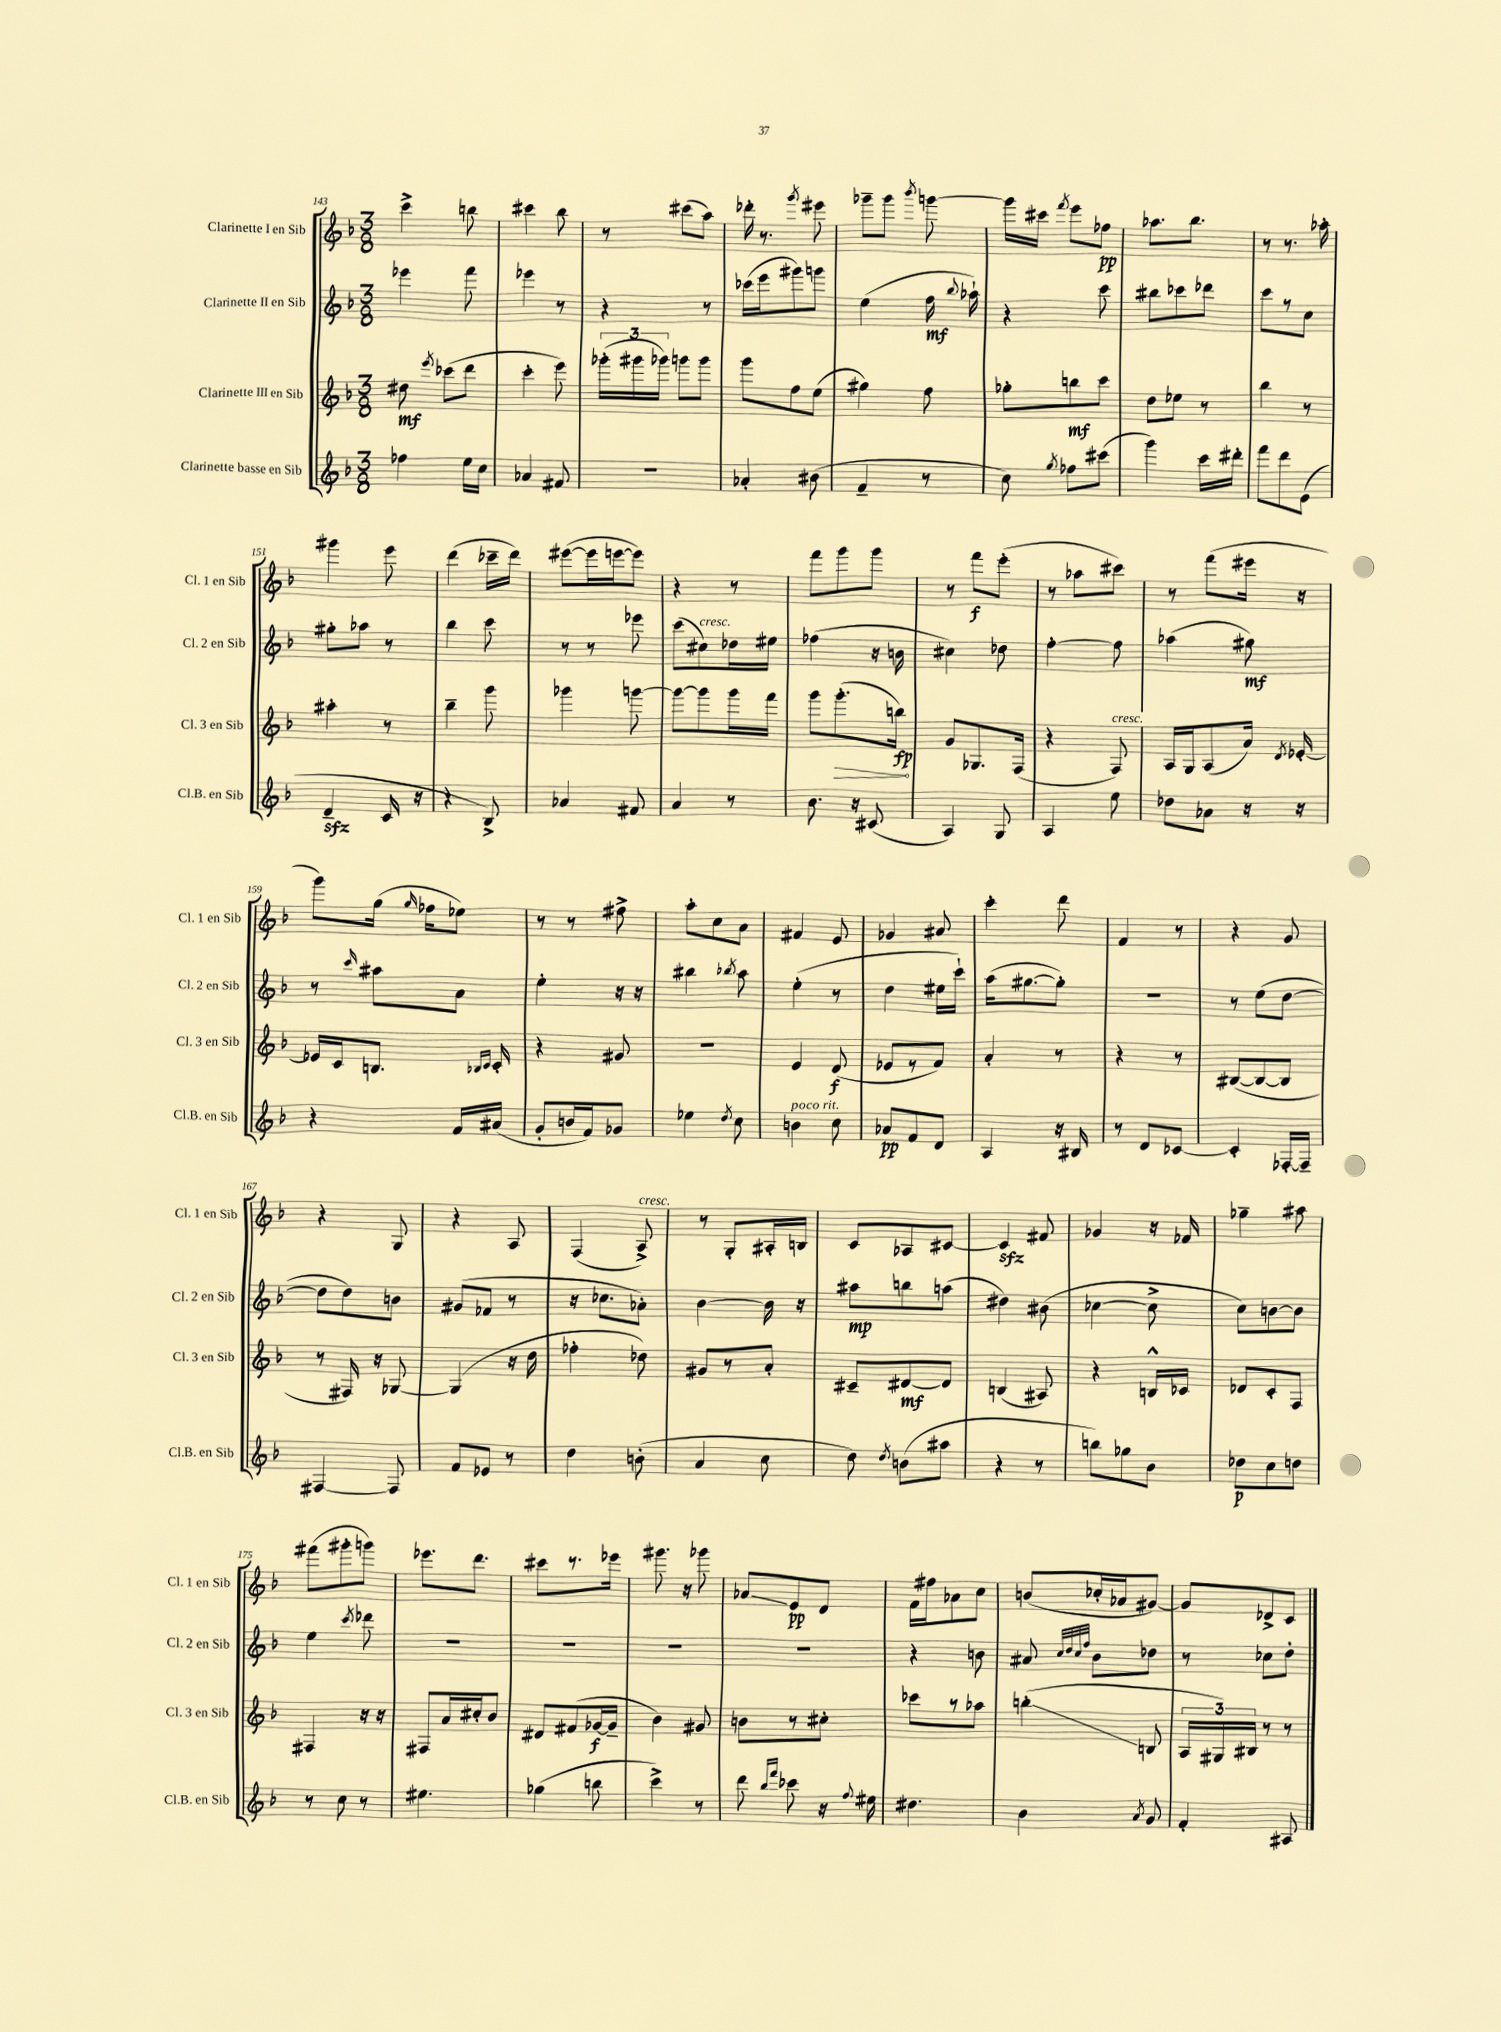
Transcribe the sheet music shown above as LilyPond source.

<<
\new StaffGroup <<
\new Staff = "s0" \with { instrumentName = "Clarinette I en Sib" shortInstrumentName = "Cl. 1 en Sib" } {
    \clef treble \key f \major \numericTimeSignature \time 3/8
    \autoBeamOff c'''4-> b''8 |
    cis'''4 bes''8 |
    r8 cis'''8[( a''8]) |
    des'''16-. r8. \acciaccatura { g'''8 } eis'''8 |
    ges'''8[-- ges'''8] \acciaccatura { bes'''8 } g'''8~ |
    g'''16[ cis'''16] \acciaccatura { f'''8 } e'''8[ fes''8]\pp |
    aes''8.[ bes''8.] |
    r8 r8. aes''16-. |
    gis'''4 e'''8 |
    d'''4( ces'''16[-- d'''16]) |
    eis'''8[~( eis'''16 e'''16~ e'''8]) |
    r4 r8 |
    f'''8[ g'''8 g'''8] |
    r8 f'''8[\f e'''8]-.( |
    r8 aes''8[ cis'''8]) |
    r8 f'''8[( eis'''16] r16 |
    g'''8[) g''16]( \grace { g''16 } fes''16[ ees''8]) |
    r8 r8 fis''8-> |
    a''8[-. c''8 a'8] |
    fis'4 e'8 |
    ges'4 ais'8 |
    c'''4-. d'''8 |
    f'4 r8 |
    r4 g'8 |
    r4 g8 |
    r4 a8 |
    f4( a8->^\markup { \italic "cresc." }) |
    r8 g8[-. ais16-. b16] |
    c'8[ aes8 cis'8]~ |
    cis'4\sfz fis'8 |
    ges'4 r16 fes'16 |
    ges''4-- ais''8 |
    fis'''8[( gis'''8-. g'''8]) |
    ees'''8.[ d'''8.] |
    cis'''8[ r8. ees'''16] |
    gis'''8. r16 ges'''8 |
    aes'8[\glissando e'8\pp d'8] |
    f'16[ fis''16 aes'8 c''8] |
    b'8[( ces''16-. aes'16 gis'8]~) |
    gis'8[ des'8-> c'8] \bar "|." |
}
\new Staff = "s1" \with { instrumentName = "Clarinette II en Sib" shortInstrumentName = "Cl. 2 en Sib" } {
    \clef treble \key f \major \numericTimeSignature \time 3/8
    \autoBeamOff ees'''4 f'''8 |
    ees'''4 r8 |
    r4 r8 |
    ces'''16[( e'''16 gis'''8) g'''8] |
    e''4( f''16\mf \appoggiatura { bes''8 } aes''16-!) |
    r4 c'''8 |
    bis''8[ ces'''8 des'''8] |
    c'''8[ r8 c''8] |
    gis''8[-. aes''8] r8 |
    bes''4 c'''8 |
    r8 r8 ees'''8 |
    c'''8[( cis''8^\markup { \italic "cresc." }) des''16 eis''16] |
    fes''4( r16 b'16 |
    cis''4) des''8 |
    f''4~-. f''8 |
    aes''4( gis''8\mf) |
    r8 \grace { c'''16 } ais''8[ a'8] |
    e''4-. r16 r16 |
    bis''4 \acciaccatura { bes''8 } a''8 |
    e''4-.( r8 |
    d''4 eis''16[ c'''16]-!) |
    a''16[( gis''8.~ gis''8]-.) |
    R4. |
    r8 e''8[( d''8]~ |
    d''8[ d''8) b'8] |
    gis'8[( fes'8] r8 |
    r16 ces''8.[ aes'8]-.) |
    bes'4~ bes'16 r16 |
    ais''8[\mp b''8 a''8]( |
    dis''4) bis'8( |
    ces''4~ ces''8-> |
    c''8[) b'8~ b'8] |
    e''4 \acciaccatura { c'''8 } des'''8 |
    R4. |
    R4. |
    R4. |
    R4. |
    r4 b'8 |
    ais'8 \grace { c''32[ d''32 c''32 f''32] } bes'8[ des''8] |
    r8 ces''8[ d''8]-. \bar "|." |
}
\new Staff = "s2" \with { instrumentName = "Clarinette III en Sib" shortInstrumentName = "Cl. 3 en Sib" } {
    \clef treble \key f \major \numericTimeSignature \time 3/8
    \autoBeamOff dis''8\mf \acciaccatura { e'''8 } ces'''8[( d'''8] |
    c'''4-. e'''8) |
    \tuplet 3/2 { ges'''16[-.( gis'''16 ges'''16]) } g'''8[ g'''8] |
    g'''8[ f''8 e''8]( |
    gis''4) f''8 |
    ges''8[-. b''8\mf c'''8] |
    d''8[ ees''8] r8 |
    bes''4 r8 |
    ais''4-. r8 |
    bes''4-- g'''8 |
    ges'''4 g'''8~ |
    g'''8[~ g'''8 g'''16 f'''16] |
    g'''8[ \once \override Hairpin.circled-tip = ##t g'''8.-.\>( b''16]\fp\!) |
    g'8[ ges8. f16]( |
    r4 f8^\markup { \italic "cresc." }) |
    a16[ g16 a8( a'16]) \acciaccatura { d'8 } ees'16~-. |
    ees'16[ c'16 b8.] \grace { bes16[ c'16] } c'16-. |
    r4 gis'8 |
    R4. |
    e'4 d'8\f( |
    ees'8[ r8 f'8]) |
    a'4-. r8 |
    r4 r8 |
    bis8[~( bis8~ bis8] |
    r8 fis16) r16 ges8~ |
    ges4( r16 d''16 |
    fes''4-. des''8) |
    gis'8[ r8 a'8]-. |
    cis'8[-- dis'8~\mf dis'8] |
    b4( ais8) |
    r4 b16[-^ ces'16] |
    des'8[ c'8-. f8] |
    fis4 r16 r16 |
    fis8[ a'16 cis''16-. bes'8] |
    dis'8[ fis'8( ges'16~\f ges'16]-- |
    bes'4) gis'8 |
    b'8[ r8 cis''8]-. |
    ces'''8[ r8 aes''8] |
    b''4-.\glissando( b8 |
    \tuplet 3/2 { a16[ gis16) bis16] } r8 r8 \bar "|." |
}
\new Staff = "s3" \with { instrumentName = "Clarinette basse en Sib" shortInstrumentName = "Cl.B. en Sib" } {
    \clef treble \key f \major \numericTimeSignature \time 3/8
    \autoBeamOff fes''4 e''16[ c''16] |
    aes'4 fis'8 |
    R4. |
    aes'4-. bis'8( |
    f'4-- r8 |
    c''8) \acciaccatura { g''8 } fes''8[ cis'''8]( |
    g'''4) c'''16[ dis'''16]-. |
    f'''8[ d'''8 e'8]( |
    d'4--\sfz c'16 r16 |
    r4 bes8->) |
    aes'4 fis'8 |
    a'4 r8 |
    bes'8. r16 cis'8( |
    a4) g8 |
    a4 e''8 |
    des''8[ aes'8] r16 r16 |
    r4 f'16[ ais'16]( |
    g'8[-. b'16 f'16) ges'8] |
    ees''4 \acciaccatura { d''8 } c''8 |
    b'4^\markup { \italic "poco rit." } c''8 |
    aes'8[\pp f'8 d'8] |
    a4 r16 bis16 |
    r8 d'8[ ces'8]~ |
    ces'4-. fes16[~-. fes16]-- |
    fis4~ fis8 |
    f'8[ ees'8] r8 |
    d''4 b'8-.( |
    a'4 c''8 |
    d''8) \acciaccatura { d''8 } b'8[( ais''8] |
    r4 r8 |
    b''8[) ges''8 bes'8] |
    des''8[\p c''8 d''8] |
    r8 c''8 r8 |
    eis''4. |
    ges''4( b''8 |
    c'''4->) r8 |
    d'''8 \grace { bes''16[ f'''16] } ces'''8 r16 \appoggiatura { f''8 } eis''16 |
    dis''4. |
    bes'4 \acciaccatura { a'8 } g'8 |
    f'4-. ais8 \bar "|." |
}
>>
>>
\layout { \context { \Score currentBarNumber = #143 } }
